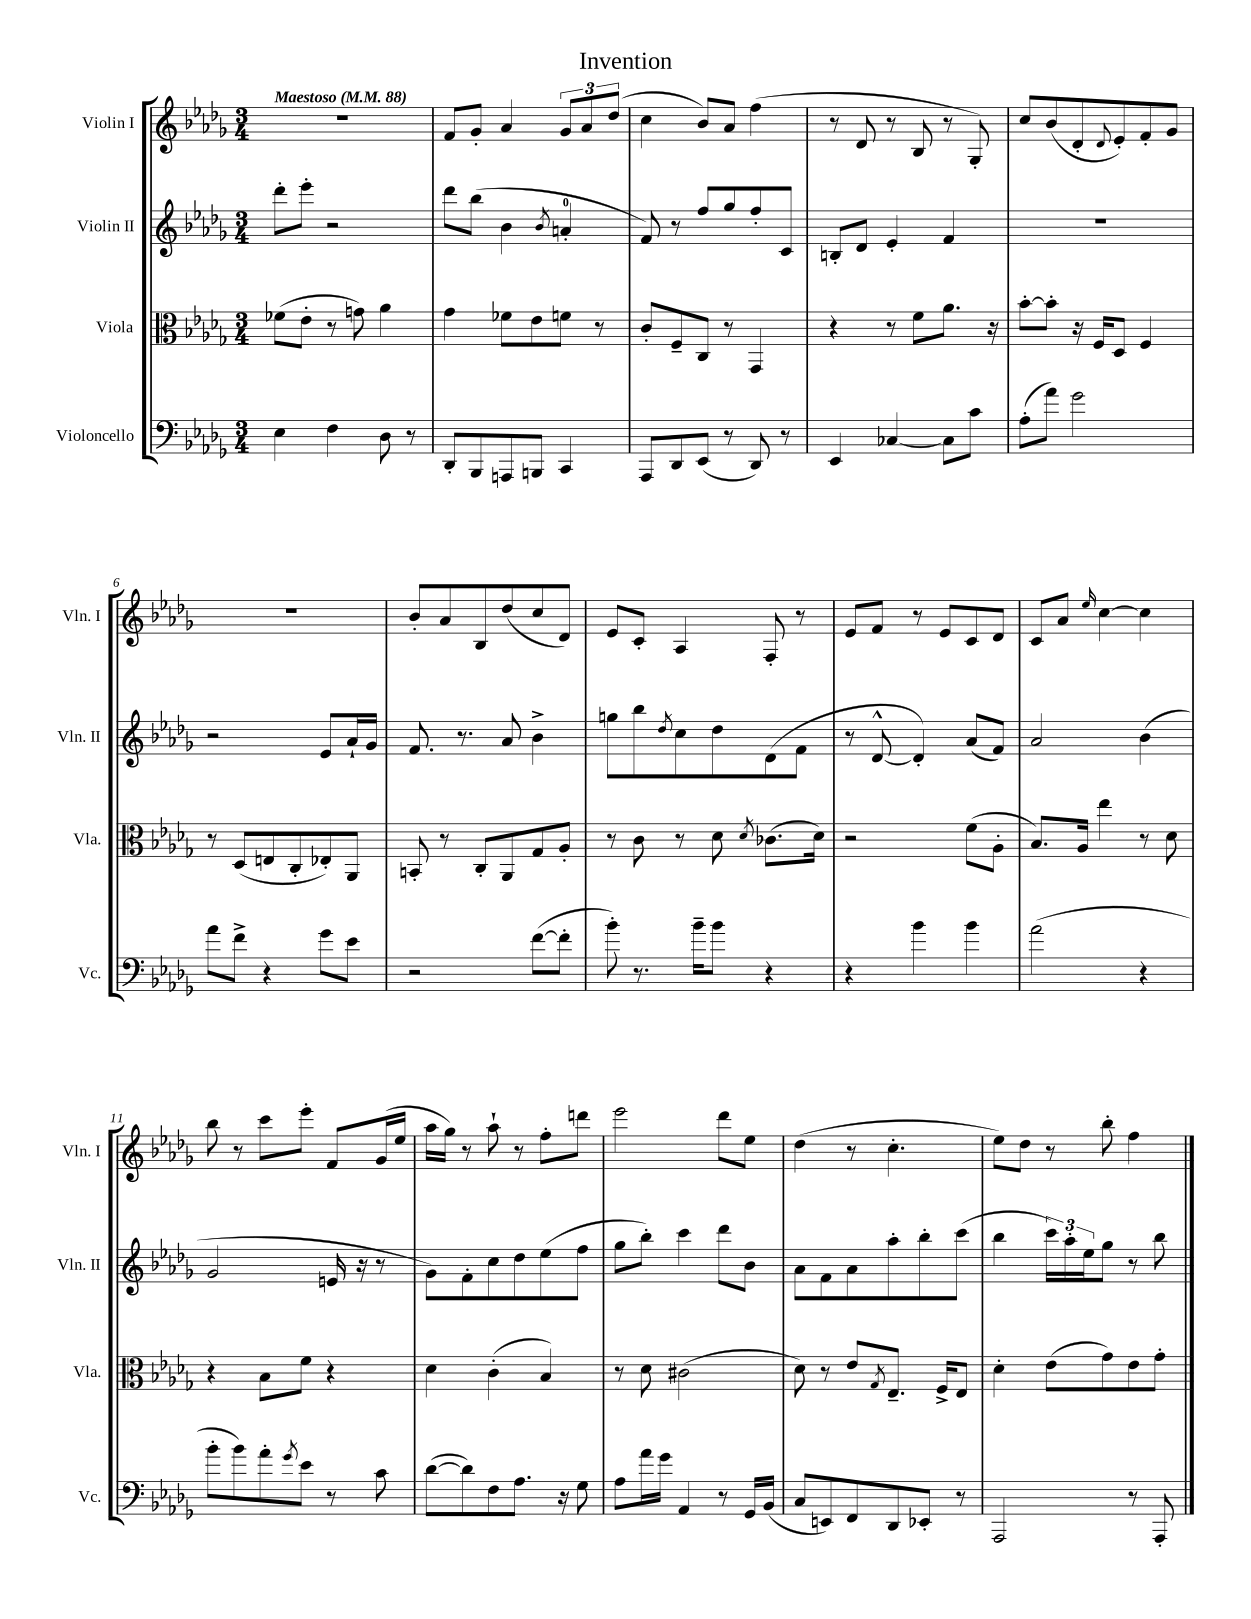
\header { title = "Invention" }
<<
\new StaffGroup <<
\new Staff = "s0" \with { instrumentName = "Violin I" shortInstrumentName = "Vln. I" } {
    \clef treble \key des \major \numericTimeSignature \time 3/4 \tempo "Maestoso" 4 = 88
    r2. |
    f'8 ges'8-. aes'4 \tuplet 3/2 { ges'8 aes'8 des''8( } |
    c''4 bes'8) aes'8 f''4( |
    r8 des'8 r8 bes8 r8 ges8-.) |
    c''8 bes'8( des'8-. \appoggiatura { des'8 } ees'8-.) f'8-. ges'8 |
    R2. |
    bes'8-. aes'8 bes8 des''8( c''8 des'8) |
    ees'8 c'8-. aes4 f8-. r8 |
    ees'8 f'8 r8 ees'8 c'8 des'8 |
    c'8 aes'8 \grace { ees''16 } c''4~ c''4 |
    bes''8 r8 c'''8 ees'''8-. f'8 ges'16( ees''16 |
    aes''16 ges''16) r8 aes''8-! r8 f''8-. d'''8 |
    ees'''2 des'''8 ees''8 |
    des''4( r8 c''4.-. |
    ees''8) des''8 r8 bes''8-. f''4 \bar "|." |
}
\new Staff = "s1" \with { instrumentName = "Violin II" shortInstrumentName = "Vln. II" } {
    \clef treble \key des \major \numericTimeSignature \time 3/4
    des'''8-. ees'''8-. r2 |
    des'''8 bes''8( bes'4 \acciaccatura { bes'8 } a'4-0-. |
    f'8) r8 f''8 ges''8 f''8-. c'8 |
    b8-. des'8 ees'4-. f'4 |
    R2. |
    r2 ees'8 aes'16-! ges'16 |
    f'8. r8. aes'8 bes'4-> |
    g''8 bes''8 \acciaccatura { des''8 } c''8 des''8 des'8( f'8 |
    r8 des'8~-^ des'4-.) aes'8( f'8) |
    aes'2 bes'4( |
    ges'2 e'16 r16 r8 |
    ges'8) f'8-. c''8 des''8 ees''8( f''8 |
    ges''8 bes''8-.) c'''4 des'''8 bes'8 |
    aes'8 f'8 aes'8 aes''8-. bes''8-. c'''8( |
    bes''4 \tuplet 3/2 { c'''16) aes''16-. ees''16 } ges''8 r8 bes''8 \bar "|." |
}
\new Staff = "s2" \with { instrumentName = "Viola" shortInstrumentName = "Vla." } {
    \clef alto \key des \major \numericTimeSignature \time 3/4
    fes'8( ees'8-. r8 g'8) aes'4 |
    ges'4 fes'8 ees'8 f'8 r8 |
    c'8-. f8-- c8 r8 ges,4 |
    r4 r8 f'8 aes'8. r16 |
    bes'8~-. bes'8-. r16 f16 des8 f4 |
    r8 des8( e8 c8-. ees8-.) aes,8 |
    b,8-. r8 c8-. aes,8 ges8 aes8-. |
    r8 c'8 r8 des'8 \acciaccatura { des'8 } ces'8.( des'16) |
    r2 f'8( aes8-. |
    bes8.) aes16 ees''4 r8 des'8 |
    r4 bes8 f'8 r4 |
    des'4 c'4-.( bes4) |
    r8 des'8 cis'2( |
    des'8) r8 ees'8 \acciaccatura { ges8 } ees8.-- f16-> ees8 |
    des'4-. ees'8( ges'8) ees'8 ges'8-. \bar "|." |
}
\new Staff = "s3" \with { instrumentName = "Violoncello" shortInstrumentName = "Vc." } {
    \clef bass \key des \major \numericTimeSignature \time 3/4
    ees4 f4 des8 r8 |
    des,8-. bes,,8 a,,8 b,,8 c,4 |
    aes,,8 des,8 ees,8( r8 des,8) r8 |
    ees,4 ces4~ ces8 c'8 |
    aes8-.( aes'8) ges'2 |
    aes'8 f'8-> r4 ges'8 ees'8 |
    r2 f'8~( f'8-. |
    bes'8-.) r8. bes'16-- bes'8 r4 |
    r4 bes'4 bes'4 |
    aes'2( r4 |
    bes'8-. bes'8) aes'8-. \acciaccatura { ges'8 } ees'8 r8 c'8 |
    des'8~( des'8) f8 aes8. r16 ges8 |
    aes8 aes'16 ges'16 aes,4 r8 ges,16 bes,16( |
    c8 e,8) f,8 des,8 ees,8-. r8 |
    aes,,2 r8 aes,,8-. \bar "|." |
}
>>
>>
